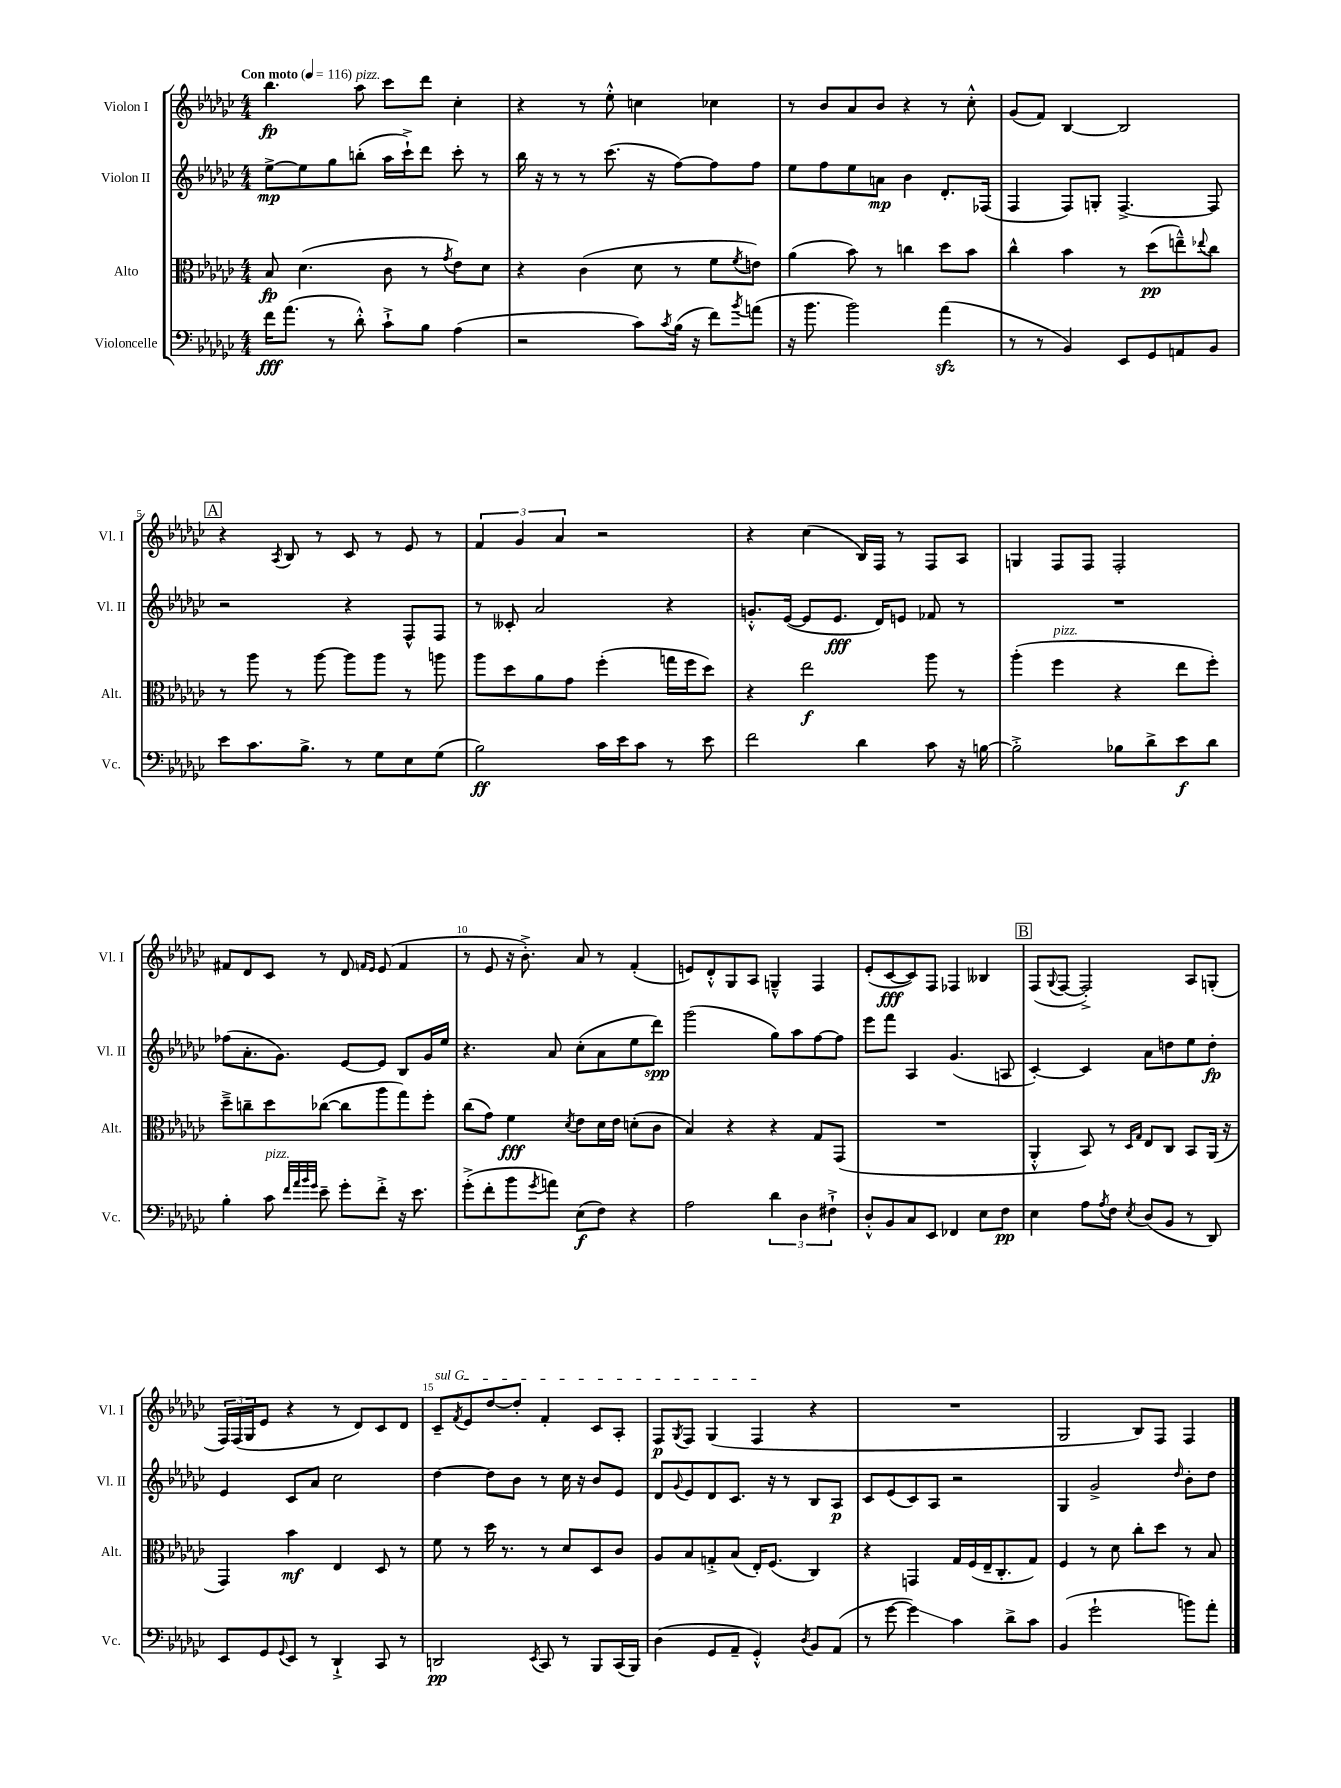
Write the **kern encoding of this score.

**kern	**kern	**kern	**kern
*staff4	*staff3	*staff2	*staff1
*clefF4	*clefC3	*clefG2	*clefG2
*k[b-e-a-d-g-c-]	*k[b-e-a-d-g-c-]	*k[b-e-a-d-g-c-]	*k[b-e-a-d-g-c-]
*M4/4	*M4/4	*M4/4	*M4/4
*MM116	*MM116	*MM116	*MM116
16f	8B-	[8ee-^	4.bb-
(8.a-	.	.	.
.	(4.d-	8ee-]	.
8r	.	8gg-	.
8d-'^^)	.	(8bb'	8aa-
8c-`^	8c-	16aa-	8ccc-
.	.	16ccc-`^)	.
8B-	8r	8ddd-	8ddd-
.	8qg-	.	.
(4A-	8e-)	8ccc-'	4cc-'
.	8d-	8r	.
=	=	=	=
2r	4r	16bb-	4r
.	.	16r	.
.	.	8r	.
.	(4c-	8r	8r
.	.	(8.ccc-	8ee-'^^
8c-)	8d-	.	4cc
.	.	16r	.
8qc-	.	.	.
(16B-	8r	[8ff)	.
16r	.	.	.
8f)	8f	8ff]	4cc-
8qb-	8qf	.	.
(8a	8e)	8ff	.
=	=	=	=
16r	(4a-	8ee-	8r
8.b-	.	.	.
.	.	8ff	8b-
2b-)	8b-)	8ee-	8a-
.	8r	8a	8b-
.	4cc	4b-	4r
(4a-	8dd-	8.d-'	8r
.	8b-	.	8cc-'^^
.	.	(16F-	.
=	=	=	=
8r	4cc-^^	4F	(8g-
8r	.	.	8f)
4BB-)	4b-	8F)	[4B-
.	.	8G'	.
8EE-	8r	[4.F^	2B-]
8GG-	(8dd-	.	.
8AA	8ee~^^)	.	.
.	8qqee-	.	.
8BB-	8cc-	8F]	.
=	=	=	=
8e-	8r	2r	4r
8.c-	8aa-	.	.
.	.	.	8qA-
.	8r	.	8B-
8.B-^	.	.	.
.	[8aa-	.	8r
8r	8aa-]	4r	8c-
8G-	8aa-	.	8r
8E-	8r	8F^^	8e-
(8G-	8aa	8F	8r
=	=	=	=
2B-)	8aa-	8r	6f
.	8dd-	8c--'	.
.	.	.	6g-
.	8a-	2a-	.
.	.	.	6a-
.	8g-	.	.
16c-	(4ff'	.	2r
16e-	.	.	.
8c-	.	.	.
8r	16gg	4r	.
.	16ff	.	.
8e-	8dd-)	.	.
=	=	=	=
2f	4r	8.g'^^	4r
.	.	([16e-	.
.	2ee-	8e-]	(4cc-
.	.	8.e-	.
4d-	.	.	16B-)
.	.	16d-)	16F
.	.	8e	8r
8c-	8aa-	8f-	8F
16r	8r	8r	8A-
[16B	.	.	.
=	=	=	=
2B'^]	(4aa-'	1r	4G
.	4ff	.	8F
.	.	.	8F
8B-	4r	.	2F'
8d-^	.	.	.
8e-	8ee-	.	.
8d-	8ff')	.	.
=	=	=	=
4B-'	8dd-~^	(8ff-	8f#
.	8cc~	8.a-'	8d-
8c-	8dd-	.	8c-
.	.	8.g-)	.
32qqf	.	.	.
32qqa-	.	.	.
32qqb-	.	.	.
32qqg-	.	.	.
8e-~	([8cc-	.	8r
8g-'	8cc-]	[8e-	8d-
.	.	.	16qqf
.	.	.	16qqe-
8f'^	8aa-	8e-]	(8e-
16r	8gg-)	8B-	4f
8.e-	.	.	.
.	8ff'	16g-	.
.	.	16ee-	.
=	=	=	=
(8g-'^	(8cc-	4.r	8r
8f'	8g-)	.	8e-
8b-	4f	.	16r
.	.	.	8.b-'^)
8qg-	.	.	.
8a)	.	8a-	.
.	8qd-	.	.
(8E-	8e-	(8cc-'	8a-
8F)	16d-	8a-	8r
.	16e-	.	.
4r	(8d'	8ee-	(4f'
.	8c-	8ddd-)	.
=	=	=	=
2A-	4B-)	(2ggg-	8e)
.	.	.	8d-'^^
.	4r	.	8G-
.	.	.	8A-
6d-	4r	8gg-)	4G~^^
.	.	8aa-	.
6D-	.	.	.
.	8G-	[8ff	4F
6F#`^	.	.	.
.	(8GG-	8ff]	.
=	=	=	=
8D-'^^	1r	8eee-	(8e-'
8BB-	.	8fff	[8c-
8C-	.	4A-	8c-])
8EE-	.	.	8F
4FF-	.	(4.g-	4F-
8E-	.	.	4B--
8F	.	8A	.
=	=	=	=
4E-	4AA-'^^	[4c-')	(8F
.	.	.	8qqG-
.	.	.	[8F
8A-	8BB-)	4c-]	2F'^])
8qA-	.	.	.
8F	8r	.	.
.	16qqD-	.	.
8qE-	16qqG-	.	.
(8D-	8E-	8a-	.
8BB-	8C-	8dd	.
8r	8BB-	8ee-	8A-
8DD-)	(16AA-	8dd'	(8G'
.	16r	.	.
=	=	=	=
8EE-	4GG-)	4e-	24F)
.	.	.	(24F
.	.	.	24G-
8GG-	.	.	8e-
8qqGG-	.	.	.
8EE-	4b-	8c-	4r
8r	.	8a-	.
4DD-`^	4E-	2cc-	8r
.	.	.	8d-)
8CC-	8D-	.	8c-
8r	8r	.	8d-
=	=	=	=
2DD	8f	[4dd-	8c-~
.	.	.	8qf
.	8r	.	8e-
.	16dd-	8dd-]	[8dd-
.	8.r	.	.
.	.	8b-	8dd-']
8qEE-	.	.	.
8CC-	8r	8r	4f'
8r	8d-	16cc-	.
.	.	16r	.
8BBB-	8D-	8b-	8c-
(16CC-	8c-	8e-	8A-'
16BBB-)	.	.	.
=	=	=	=
(4D-	8A-	8d-	8F
.	.	8qqg-	8qG-
.	8B-	8e-	8F
8GG-	8G'^	8d-	(4G-
8AA-~	(8B-	8.c-	.
4GG-'^^)	16E-')	.	4F
.	(8.F	16r	.
.	.	8r	.
8qD-	.	.	.
8BB-	4C-)	8B-	4r
(8AA-	.	8A-	.
=	=	=	=
8r	4r	8c-	1r
[8g-	.	(8e-	.
4g-])	4GG	8c-)	.
.	.	8A-	.
4c-	16G-	2r	.
.	(16F	.	.
.	16E-~	.	.
.	8.C-'	.	.
8d-^	.	.	.
8c-	8G-)	.	.
=	=	=	=
(4BB-	4F	4G-	2G-
2g-`	8r	2g-^	.
.	8d-	.	.
.	8cc-'	.	8B-)
.	8dd-	.	8F
.	.	16qqdd-	.
8b)	8r	8b-'	4F
8a-'	8B-	8dd-	.
==	==	==	==
*-	*-	*-	*-
